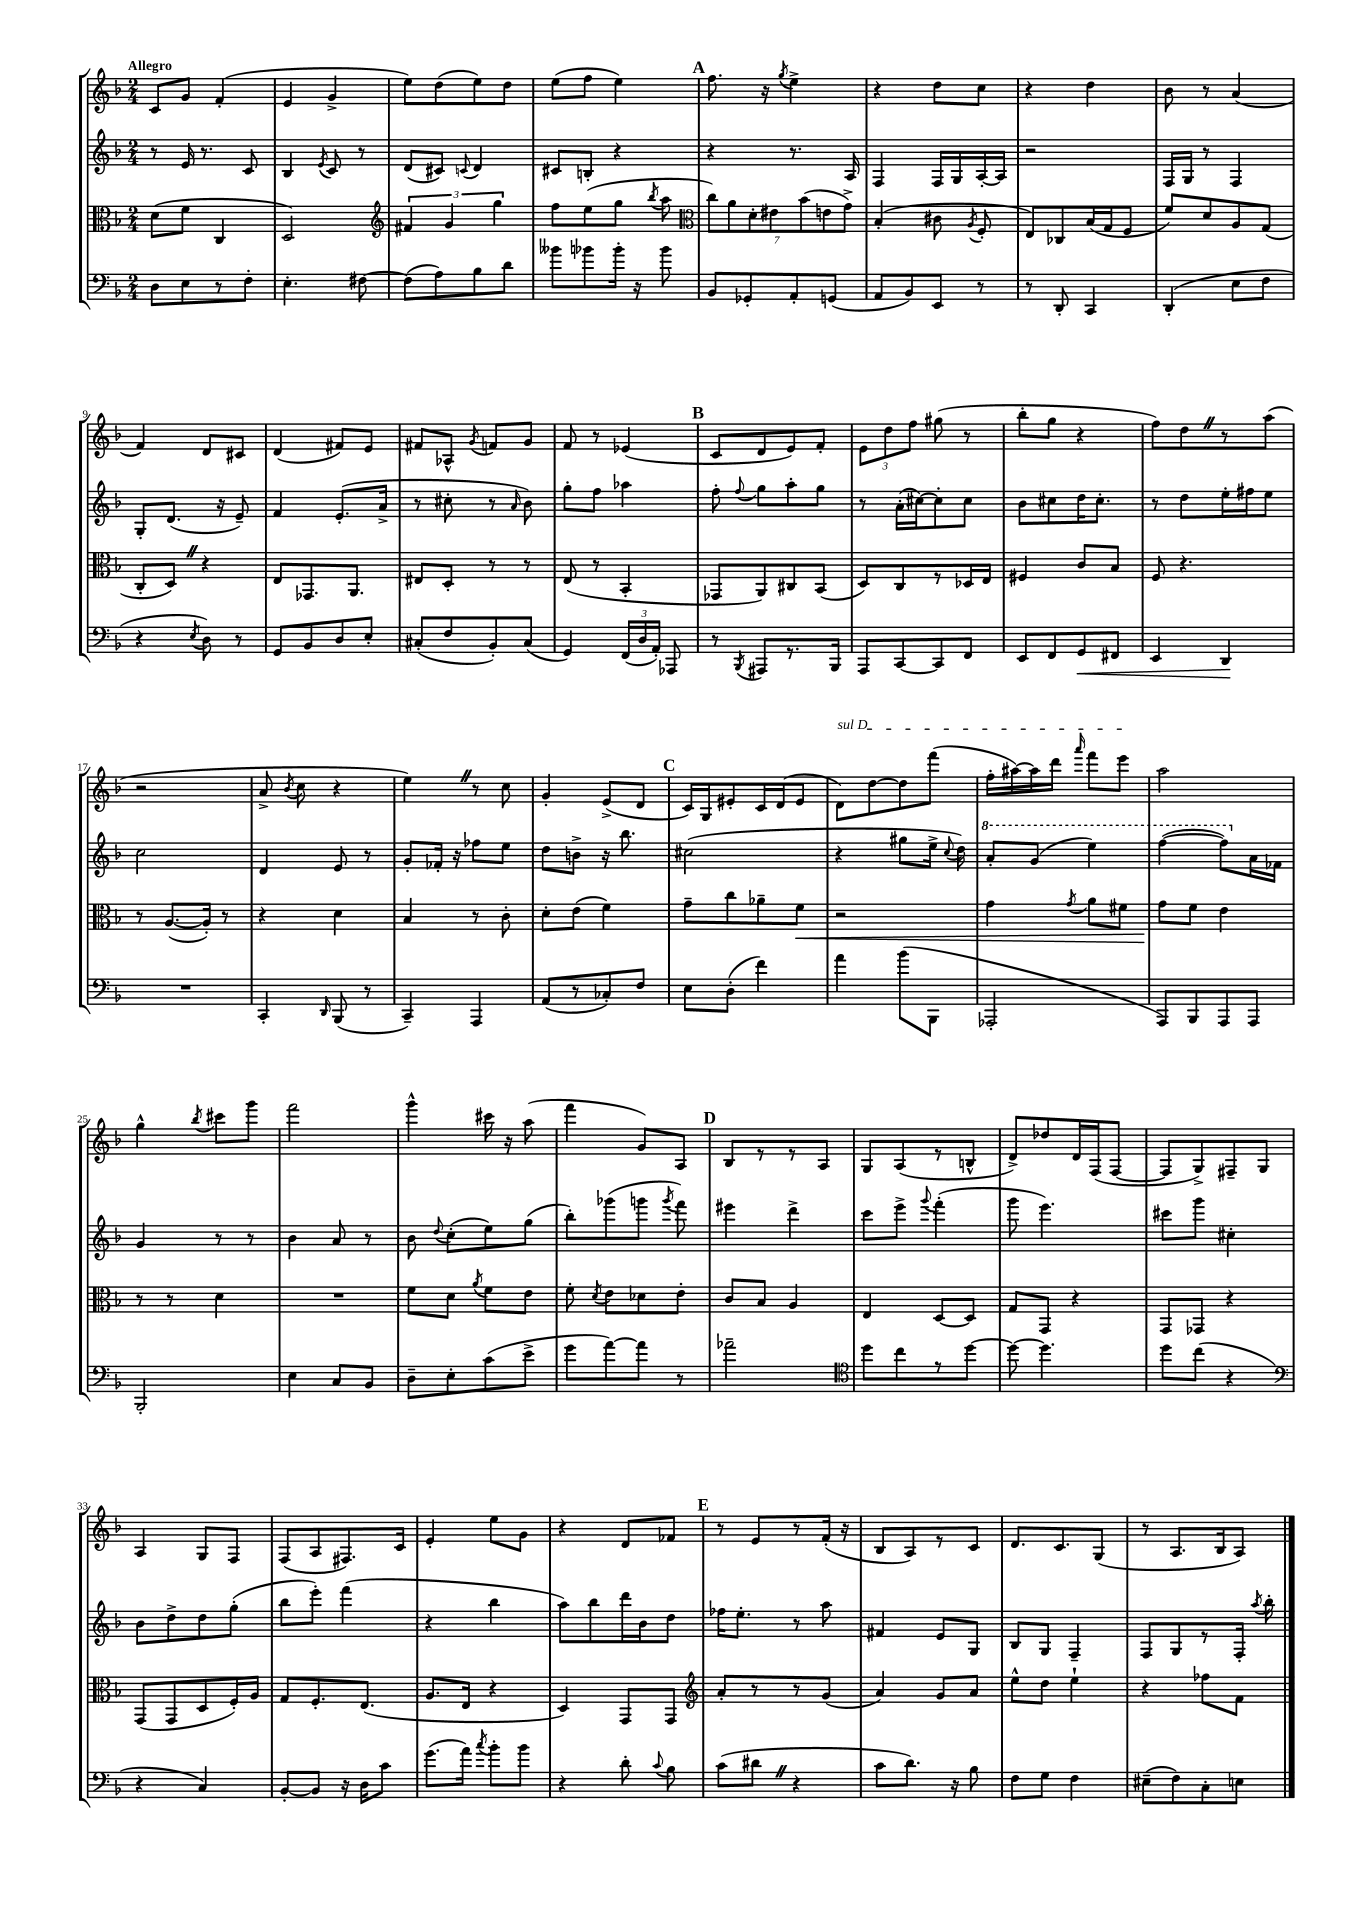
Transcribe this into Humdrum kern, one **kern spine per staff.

**kern	**kern	**kern	**kern
*staff4	*staff3	*staff2	*staff1
*clefF4	*clefC3	*clefG2	*clefG2
*k[b-]	*k[b-]	*k[b-]	*k[b-]
*M2/4	*M2/4	*M2/4	*M2/4
8D	(8d	8r	8c
8E	8f	16e	8g
.	.	8.r	.
8r	4C	.	(4f'
8F'	.	8c	.
=	=	=	=
4.E'	2D)	4B-	4e
.	.	8qe	.
.	.	8c	4g^
[8F#	.	8r	.
=	=	=	=
*	*clefG2	*	*
(8F#]	6f#	(8d	8ee)
8A)	.	8c#)	(8dd
.	6g	.	.
.	.	8qqc	.
8B-	.	4d	8ee)
.	6gg	.	.
8d	.	.	8dd
=	=	=	=
8b--	8ff	8c#	(8ee
8b-	(8ee	8B'	8ff
16b-'	8gg	4r	4ee)
16r	.	.	.
.	8qbb-	.	.
8b-	8aa	.	.
=	=	=	=
*	*clefC3	*	*
8BB-	14cc)	4r	8.ff
.	14a	.	.
8GG-'	.	.	.
.	14d'	.	.
.	.	.	16r
.	14e#	.	.
.	.	.	8qgg
8AA'	.	8.r	4ee^
.	(14b-	.	.
.	14e	.	.
(8GG	.	.	.
.	14g^)	.	.
.	.	16A	.
=	=	=	=
8AA	(4B-'	4F	4r
8BB-)	.	.	.
8EE	8c#	16F	8dd
.	.	16G	.
.	8qA	.	.
8r	8F'	[16A'	8cc
.	.	16A]	.
=	=	=	=
8r	8E)	2r	4r
8DD'	8C-	.	.
4CC	(16B-	.	4dd
.	16G	.	.
.	8F	.	.
=	=	=	=
(4DD'	8f)	16F	8b-
.	.	16G	.
.	8d	8r	8r
8E	8A	4F	(4a
8F	(8G	.	.
=	=	=	=
4r	8C'	8G'	4f)
.	8D)	(8.d	.
8qE	.	.	.
8D)	4r	.	8d
.	.	16r	.
8r	.	8e~)	8c#
=	=	=	=
8GG	8E	4f	(4d
8BB-	8.GG-	.	.
8D	.	(8.e'	8f#)
.	8.AA	.	.
8E'	.	.	8e
.	.	16a^	.
=	=	=	=
(8C#'	8E#	8r	8f#
8F	8D'	8cc#'	8A-^^
.	.	.	8qg
8BB-')	8r	8r	8f
.	.	16qqa	.
(8C#	8r	8b-)	8g
=	=	=	=
4GG)	(8E	8gg'	8f
.	8r	8ff	8r
(24FF	4BB-'	4aa-	(4e-
24D	.	.	.
24AA')	.	.	.
8AAA-	.	.	.
=	=	=	=
8r	8GG-	8ff'	8c
8qBBB-	.	8qqff	.
8AAA#	8AA)	8gg	8d
8.r	8C#	8aa'	8e)
.	(8BB-	8gg	8f'
16BBB-	.	.	.
=	=	=	=
8AAA	8D)	8r	12e
.	.	.	12dd
[8CC	8C	(16a'	.
.	.	.	12ff
.	.	[16cc#)	.
8CC]	8r	8cc#']	(8gg#
8FF	16D-	8cc#	8r
.	16E	.	.
=	=	=	=
8EE	4F#	8b-	8bb-'
8FF	.	8cc#	8gg
8GG	8c	16dd	4r
.	.	8.cc#'	.
8FF#	8B-	.	.
=	=	=	=
4EE	8F	8r	8ff)
.	4.r	8dd	8dd
4DD	.	16ee'	8r
.	.	16ff#	.
.	.	8ee	(8aa
=	=	=	=
2r	8r	2cc	2r
.	([8.A	.	.
.	16A'])	.	.
.	8r	.	.
=	=	=	=
4CC'	4r	4d	8a^
.	.	.	8qb-
.	.	.	8cc
16qqDD	.	.	.
(8BBB-	4d	8e	4r
8r	.	8r	.
=	=	=	=
4CC~)	4B-	8g'	4ee)
.	.	16f-'	.
.	.	16r	.
4AAA	8r	8ff-	8r
.	8c'	8ee	8cc
=	=	=	=
(8AA	8d'	8dd	4g'
8r	(8e	8b^	.
8C-')	4f)	16r	(8e^
.	.	8.bb-	.
8F	.	.	8d
=	=	=	=
8E	8g~	(2cc#	16c)
.	.	.	16G
(8D'	8cc	.	8e#'
4f)	8a-~	.	16c
.	.	.	(16d
.	8f	.	8e#
=	=	=	=
4a	2r	4r	8d)
.	.	.	[8dd
(8b-	.	8gg#	8dd]
8BBB-	.	16ee^	(8fff
.	.	8qqcc	.
.	.	16dd)	.
=	=	=	=
2AAA-'	4g	8aa'	16ff'
.	.	.	[16aa#)
.	.	(8gg	16aa#]
.	.	.	16ddd
.	8qg	.	16qqaaa
.	8a	4eee)	8fff
.	8f#	.	8eee
=	=	=	=
8AAA)	8g	([4fff	2aa
8BBB-	8f	.	.
8AAA	4e	8fff])	.
8AAA	.	16a	.
.	.	16f-	.
=	=	=	=
2BBB-'	8r	4g	4gg^^
.	8r	.	.
.	.	.	8qbb-
.	4d	8r	8ccc#
.	.	8r	8ggg
=	=	=	=
4E	2r	4b-	2fff
8C	.	8a	.
8BB-	.	8r	.
=	=	=	=
8D~	8f	8b-	4ggg^^
.	.	8qqdd	.
8E'	8d	(8cc'	.
.	8qa	.	.
(8c	8f	8ee)	16ccc#
.	.	.	16r
8e^	8e	(8gg	(8aa
=	=	=	=
8g	8f'	8bb-')	4fff
.	8qd	.	.
[8a)	8e	(8ggg-	.
8a]	8d-	8ggg	8g)
.	.	8qggg	.
8r	8e'	8fff)	8A
=	=	=	=
2a-~	8c	4eee#	8B-
.	8B-	.	8r
.	4A	4ddd^	8r
.	.	.	8A
=	=	=	=
*clefC4	*	*	*
8dd	4E	8ccc	8G
8cc	.	8eee^	(8A
.	.	8qqggg	.
8r	[8D	(4fff'	8r
[8dd	8D]	.	8B^^
=	=	=	=
8dd_	8G	8ggg	8d^)
4.dd]	8GG	4.eee)	8dd-
.	4r	.	16d
.	.	.	(16F
.	.	.	[8F
=	=	=	=
8dd	8GG	8ccc#	8F]
(8cc	8GG-	8ggg	8G^)
4r	4r	4cc#'	8F#~
.	.	.	8G
=	=	=	=
*clefF4	*	*	*
4r	(8GG	8b-	4A
.	8GG	8dd^	.
4C)	8D	8dd	8G
.	16F')	(8gg'	8F
.	16A	.	.
=	=	=	=
[8BB-'	8G	8bb-	(8F
8BB-]	8.F'	8eee')	8A
16r	.	(4fff	8.F#)
16D	(8.E	.	.
8c	.	.	.
.	.	.	16c
=	=	=	=
(8.g	8.A	4r	4e'
16a)	16E	.	.
8qcc	.	.	.
8b-'	4r	4bb-	8ee
8b-	.	.	8g
=	=	=	=
4r	4D)	8aa)	4r
.	.	8bb-	.
8d'	8GG	16ddd	8d
.	.	16b-	.
8qqc	.	.	.
8B-	8GG	8dd	8f-
=	=	=	=
*	*clefG2	*	*
(8c	8a'	16ff-	8r
.	.	8.ee'	.
8d#	8r	.	8e
4r	8r	8r	8r
.	(8g	8aa	(16f'
.	.	.	16r
=	=	=	=
8c	4a)	4f#	8B-
8.d)	.	.	8A)
.	8g	8e	8r
16r	.	.	.
8B-	8a	8G	8c
=	=	=	=
8F	8ee^^	8B-	8.d
8G	8dd	8G	.
.	.	.	8.c
4F	4ee`	4F~	.
.	.	.	(8G
=	=	=	=
(8E#~	4r	8F	8r
8F)	.	8G	8.A
8C'	8ff-	8r	.
.	.	.	16B-
8E	8f	16F'	8A)
.	.	8qaa	.
.	.	16bb-'	.
==	==	==	==
*-	*-	*-	*-
